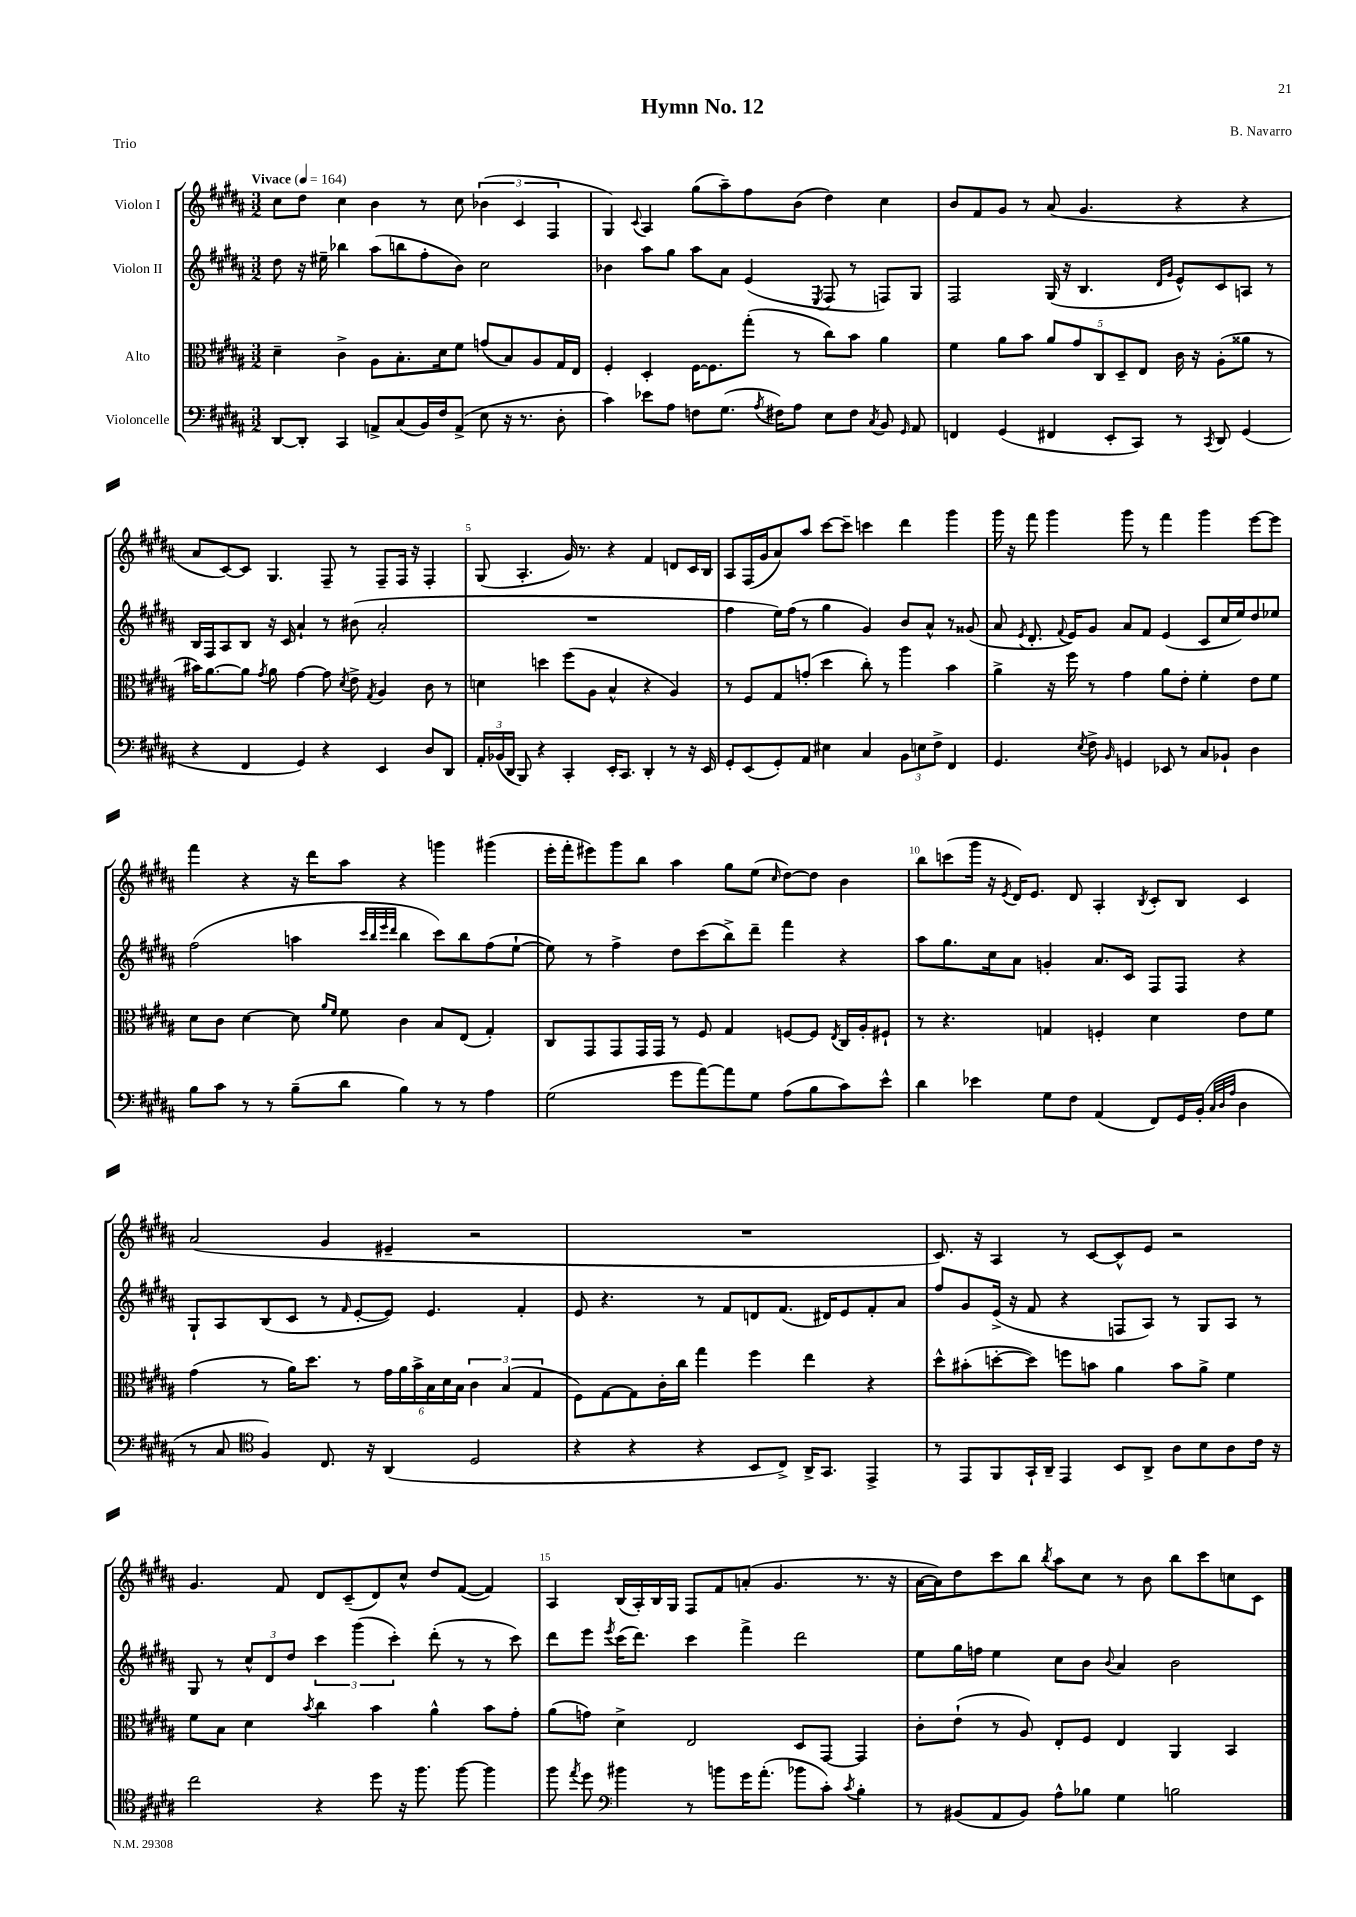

**kern	**kern	**kern	**kern
*part4	*part3	*part2	*part1
*staff4	*staff3	*staff2	*staff1
*I"Violoncelle	*I"Alto	*I"Violon II	*I"Violon I
*clefF4	*clefC3	*clefG2	*clefG2
*k[f#c#g#d#a#]	*k[f#c#g#d#a#]	*k[f#c#g#d#a#]	*k[f#c#g#d#a#]
*M3/2	*M3/2	*M3/2	*M3/2
*MM164	*MM164	*MM164	*MM164
=1	=1	=1	=1
!	!	!	!LO:TX:a:B:t=Vivace
[8DD#/L	4d#~\	8dd#\	8cc#\L
8DD#'/J]	.	16r	8dd#\J
.	.	16ee#X~\	.
4CC#/	4c#^\	4bb-X\	4cc#\
8AAn^/L	8A#\L	(8aa#\L	4b\
(8C#/	8.B'\	8bbn\	.
16BB/L)	.	8ff#'\	8r
16F#/J	16d#\k	.	.
(8AA^/J	8f#\J	8b\J)	8cc#\
8E\	(8gn/L	2cc#\	(6b-X\
16r	8B/)	.	.
.	.	.	6c#/
8.r	.	.	.
.	8A#/	.	.
.	.	.	6F#/
8D#'\	16G#/L	.	.
.	16E/JJ	.	.
=2	=2	=2	=2
4c#\)	4F#'/	4b-X\	4G#/)
.	.	.	8qqc#/
8e-X\L	4D#'/	8aa#\L	4A#/
8A#\J	.	8gg#\J	.
8Fn\L	[16F#\KL	8aa#\L	(8gg#\L
.	8.F#\]	.	.
(8.G#\J	.	8a#\J	8aa#~\)
.	(8gg#'\J	(4e/	8ff#\
8qA#/	.	.	.
16F#X\KL)	.	.	.
8A#\J	8r	.	(8b\J
.	.	8qE/	.
8E\L	8cc#\L)	8F#/	4dd#\)
8F#\J	8b\J	8r	.
8qC#/	.	.	.
8BB/	4a#\	8Fn/L)	4cc#\
16qqGG#/	.	.	.
8AA#/	.	8G#/J	.
=3	=3	=3	=3
4FFn/	4f#\	2F#/	8b/L
.	.	.	8f#/
(4GG#/	8a#\L	.	8g#/J
.	8b\J	.	8r
4FF#X/	10a#/L	(16G#/	(8a#/
.	.	16r	.
.	10g#/	.	.
.	.	4.B/	4.g#/
.	10C#/	.	.
8EE'/L	.	.	.
.	10D#~/	.	.
8CC#/J)	.	.	.
.	10E/J	.	.
.	.	16qqd#/LL	.
.	.	16qqg#/JJ	.
8r	16c#\	8e^^/L)	4r
.	16r	.	.
8qCC#/	.	.	.
8DD#/	(8A#'\L	8c#/	.
(4GG#/	8a##X\J	8An/J	4r
.	8r	8r	.
!!LO:LB:g=z
=4	=4	=4	=4
4r	16b#X\KL)	16B/LL	8a#/L
.	[8.a#\	16F#/J	.
.	.	8A#/	[8c#/)
4FF#/	8a#\J]	8B/J	8c#/J]
.	8qg#/	.	.
.	8a#\	16r	4.G#/
.	.	16c#/	.
4GG#/)	[4g#\	4a#`/	.
4r	8g#\]	8r	8F#~/
.	8qd#/	.	.
.	8e^\	(8b#X\	8r
.	8qG#/	.	.
4EE/	4A#/	2a#'/	8F#~/L
.	.	.	16F#/Jk
.	.	.	16r
8D#/L	8c#\	.	4F#'/
8DD#/J	8r	.	.
=5	=5	=5	=5
24AA#'/LL	4dn\	1.r	(8G#/
(24BB-X/	.	.	.
24DD#/JJ	.	.	.
8BBB/)	.	.	4.A#'/
4r	4ddn\	.	.
4CC#'/	(8ff#\L	.	16g#/)
.	.	.	8.r
.	8A#\J	.	.
16EE'/KL	4B^^/	.	4r
8.CC#/J	.	.	.
4DD#'/	4r	.	4f#/
8r	4A#/)	.	8dn/L
16r	.	.	16c#/L
16EE/	.	.	16B/JJ
=6	=6	=6	=6
8GG#'/L	8r	4ff#\	8A#/L
(8EE/	8F#/L	.	(16F#/L
.	.	.	16g#/J
8GG#'/)	8G#/	16ee\LL)	8a#/)
.	.	(16ff#\JJ	.
8AA#/J	(8gn'/J	8r	8aa#/J
4E#X\	4dd#\	4gg#\	[8ccc#\L
.	.	.	8ccc#~\J]
4C#/	8cc#'\)	4g#/)	4cccn\
.	8r	.	.
12BB\L	4aa#\	8b/L	4ddd#\
12En\	.	.	.
.	.	8a#^^/J	.
12F#^\J	.	.	.
4FF#/	4b\	8r	4ggg#\
.	.	(8g##X/	.
=7	=7	=7	=7
4.GG#/	4a#^\	8a#/	16ggg#\
.	.	.	16r
.	.	8qe/	.
.	.	8.d#'/	8fff#\
.	16r	.	4ggg#\
.	.	8qqf#/	.
.	16ff#\	16e/KL)	.
8qE/	.	.	.
8F#^\	8r	8g#/J	.
16qqBB/	.	.	.
4GGn/	4g#\	8a#/L	8ggg#\
.	.	8f#/J	8r
8EE-X/	8a#\L	(4e/	4fff#\
8r	8e'\J	.	.
8C#/L	4f#'\	8c#/L	4ggg#\
8BB-X`/J	.	16cc#/L	.
.	.	16ee/J)	.
4D#\	8e\L	8dd#/	[8eee\L
.	8f#\J	8ee-X/J	8eee\J]
!!LO:LB:g=z
=8	=8	=8	=8
8B\L	8d#\L	(2ff#\	4fff#\
8c#\J	8c#\J	.	.
8r	[4d#\	.	4r
8r	.	.	.
(8B~\L	8d#\]	4aan\	16r
.	.	.	16ddd#\KL
.	16qqa#/LL	.	.
.	16qqf#/JJ	.	.
8d#\J	8f#\	.	8aa#\J
.	.	32qqccc#/LLL	.
.	.	32qqbb/	.
.	.	32qqeee/	.
.	.	32qqddd#/JJJ	.
4B\)	4c#\	4bb\	4r
8r	8B/L	8ccc#\L)	4gggn\
8r	(8E/J	8bb\	.
4A#\	4G#'/)	(8ff#\	(4ggg#X\
.	.	[8ee`\J	.
=9	=9	=9	=9
(2G#\	8C#/L	8ee\])	16eee'\LL
.	.	.	16fff#'\J
.	8GG#/	8r	8eee#X\)
.	8GG#/	4ff#^\	8ggg#\
.	16GG#/L	.	8bb\J
.	16GG#/JJ	.	.
8g#\L	8r	8dd#\L	4aa#\
[8a#\)	8F#/	(8ccc#\	.
8a#\]	4G#/	8bb^\)	8gg#\L
8G#\J	.	8ddd#~\J	(8ee\J
.	.	.	16qqcc#/
(8A#\L	[8Fn/L	4fff#\	[8dd#\L)
8B\	8F/J]	.	8dd#\J]
.	8qE/	.	.
8c#\)	16C#/LL	4r	4b\
.	16A#'/J	.	.
8e^^\J	8F#X`/J	.	.
=10	=10	=10	=10
4d#\	8r	8aa#\L	8bb\L
.	4.r	8.gg#\	(8cccn\
4e-X\	.	.	16ggg#\Jk
.	.	16cc#\k	16r
.	.	.	8qe/
.	.	8a#\J	16d#/KL)
.	.	.	8.e/J
8G#\L	4Gn/	4gn'/	.
8F#\J	.	.	8d#/
(4AA#/	4Fn'/	8.a#/L	4A#'/
.	.	16c#/Jk	.
.	.	.	8qB/
8FF#/L)	4d#\	8F#/L	8c#'/L
16GG#/L	.	8F#/J	8B/J
(16BB'/JJ	.	.	.
32qqC#/LLL	.	.	.
32qqD#/	.	.	.
32qqA#/JJJ	.	.	.
4D#\	8e\L	4r	4c#/
.	8f#\J	.	.
!!LO:LB:g=z
=11	=11	=11	=11
8r	(4g#\	8G#`/L	(2a#/
8C#/	.	8A#/	.
*clefC4	*	*	*
4F#/)	8r	(8B/	.
.	16a#\KL)	8c#/J	.
.	8.dd#\J	.	.
8.C#/	.	8r	4g#/
.	.	16qqf#/	.
.	8r	[8e'/L	.
16r	.	.	.
(4AA#/	24g#\LL	8e/J])	4e#X~/
.	24a#\	.	.
.	24b^\	.	.
.	24B\	4.e/	.
.	24d#\	.	.
.	24B\JJ	.	.
2D#/	6c#\	.	2r
.	(6B/	.	.
.	.	4f#'/	.
.	6G#/	.	.
=12	=12	=12	=12
4r	8F#\L)	8e/	1.r
.	[8G#\	4.r	.
4r	8G#\]	.	.
.	16c#'\L	.	.
.	16cc#\JJ	.	.
4r	4gg#\	8r	.
.	.	8f#/L	.
8BB/L	4ff#\	8dn/	.
8C#^/J)	.	(8.f#/J	.
16AA#^/KL	4ee\	.	.
8.GG#/J	.	16d#X/KL)	.
.	.	8e/	.
4EE^/	4r	8f#'/	.
.	.	8a#/J	.
=13	=13	=13	=13
8r	8dd#^^\L	8ff#/L	8.c#/)
8EE/L	(8b#X'\	8g#/	.
.	.	.	16r
8FF#/	[8ddn'\	(16e^/Jk	4A#/
.	.	16r	.
16GG#`/L	8dd\J])	8f#/	.
16AA#~/JJ	.	.	.
4EE/	8ffn\L	4r	8r
.	8bn\J	.	[8c#/L
8BB/L	4a#\	8Fn/L	8c#^^/]
8AA#^/J	.	8A#/J)	8e/J
8A#\L	8b\L	8r	2r
8B\	8a#^\J	8G#/L	.
8A#\	4f#\	8A#/J	.
16c#\Jk	.	8r	.
16r	.	.	.
!!LO:LB:g=z
=14	=14	=14	=14
2cc#\	8f#\L	8G#/	4.g#/
.	8B\J	8r	.
.	4d#\	12cc#^^/L	.
.	.	12d#/	.
.	.	.	8f#/
.	.	12dd#/J	.
.	8qb/	.	.
4r	4cc#\	6ccc#\	8d#/L
.	.	.	(8c#~/
.	.	(6ggg#\	.
8dd#\	4b\	.	8d#/)
.	.	6ccc#'\)	.
16r	.	.	8cc#^^/J
8.ff#\	.	.	.
.	4a#^^\	(8ddd#'\	8dd#/L
[8ff#\	.	8r	([8f#/J
4ff#\]	8b\L	8r	4f#/])
.	8g#'\J	8ccc#\)	.
=15	=15	=15	=15
8ff#\	(8a#\L	8ddd#\L	4A#/
8qee/	.	.	.
8dd#\	8gn\J)	8eee\J	.
*clefF4	*	*	*
.	.	8qeee/	.
4b#X\	4d#^\	(16ccc#\KL	(16B/LL
.	.	8.ddd#\J)	16A#'/)
.	.	.	16B/
.	.	.	16G#/JJ
8r	2E/	4ccc#\	8F#/L
8bn\L	.	.	8f#/
16g#\K	.	4fff#^\	(8an'/J
(8.a#'\J	.	.	.
.	.	.	4.g#/
8b-X\L	8D#/L	2ddd#\	.
8c#'\J)	[8GG#/J	.	.
8qc#/	.	.	.
4B'\	4GG#/]	.	8.r
.	.	.	16r
=16	=16	=16	=16
8r	8c#'\L	8ee\L	[16a#\LL
.	.	.	16a#\J])
(8BB#X/L	(8e`\J	16gg#\L	8dd#\
.	.	16ffn\JJ	.
8AA#/	8r	4ee\	8ccc#\
8BB#/J)	8A#/)	.	8bb\J
.	.	.	8qbb/
8A#^^\L	8E'/L	8cc#\L	8aa#\L
8B-X\J	8F#/J	8b\J	8cc#\J
.	.	8qqb/	.
4G#\	4E/	4a#/	8r
.	.	.	8b\
2Bn\	4AA#/	2b\	8bb\L
.	.	.	8ccc#\
.	4BB/	.	8ccn\
.	.	.	8c#\J
==	==	==	==
*-	*-	*-	*-
